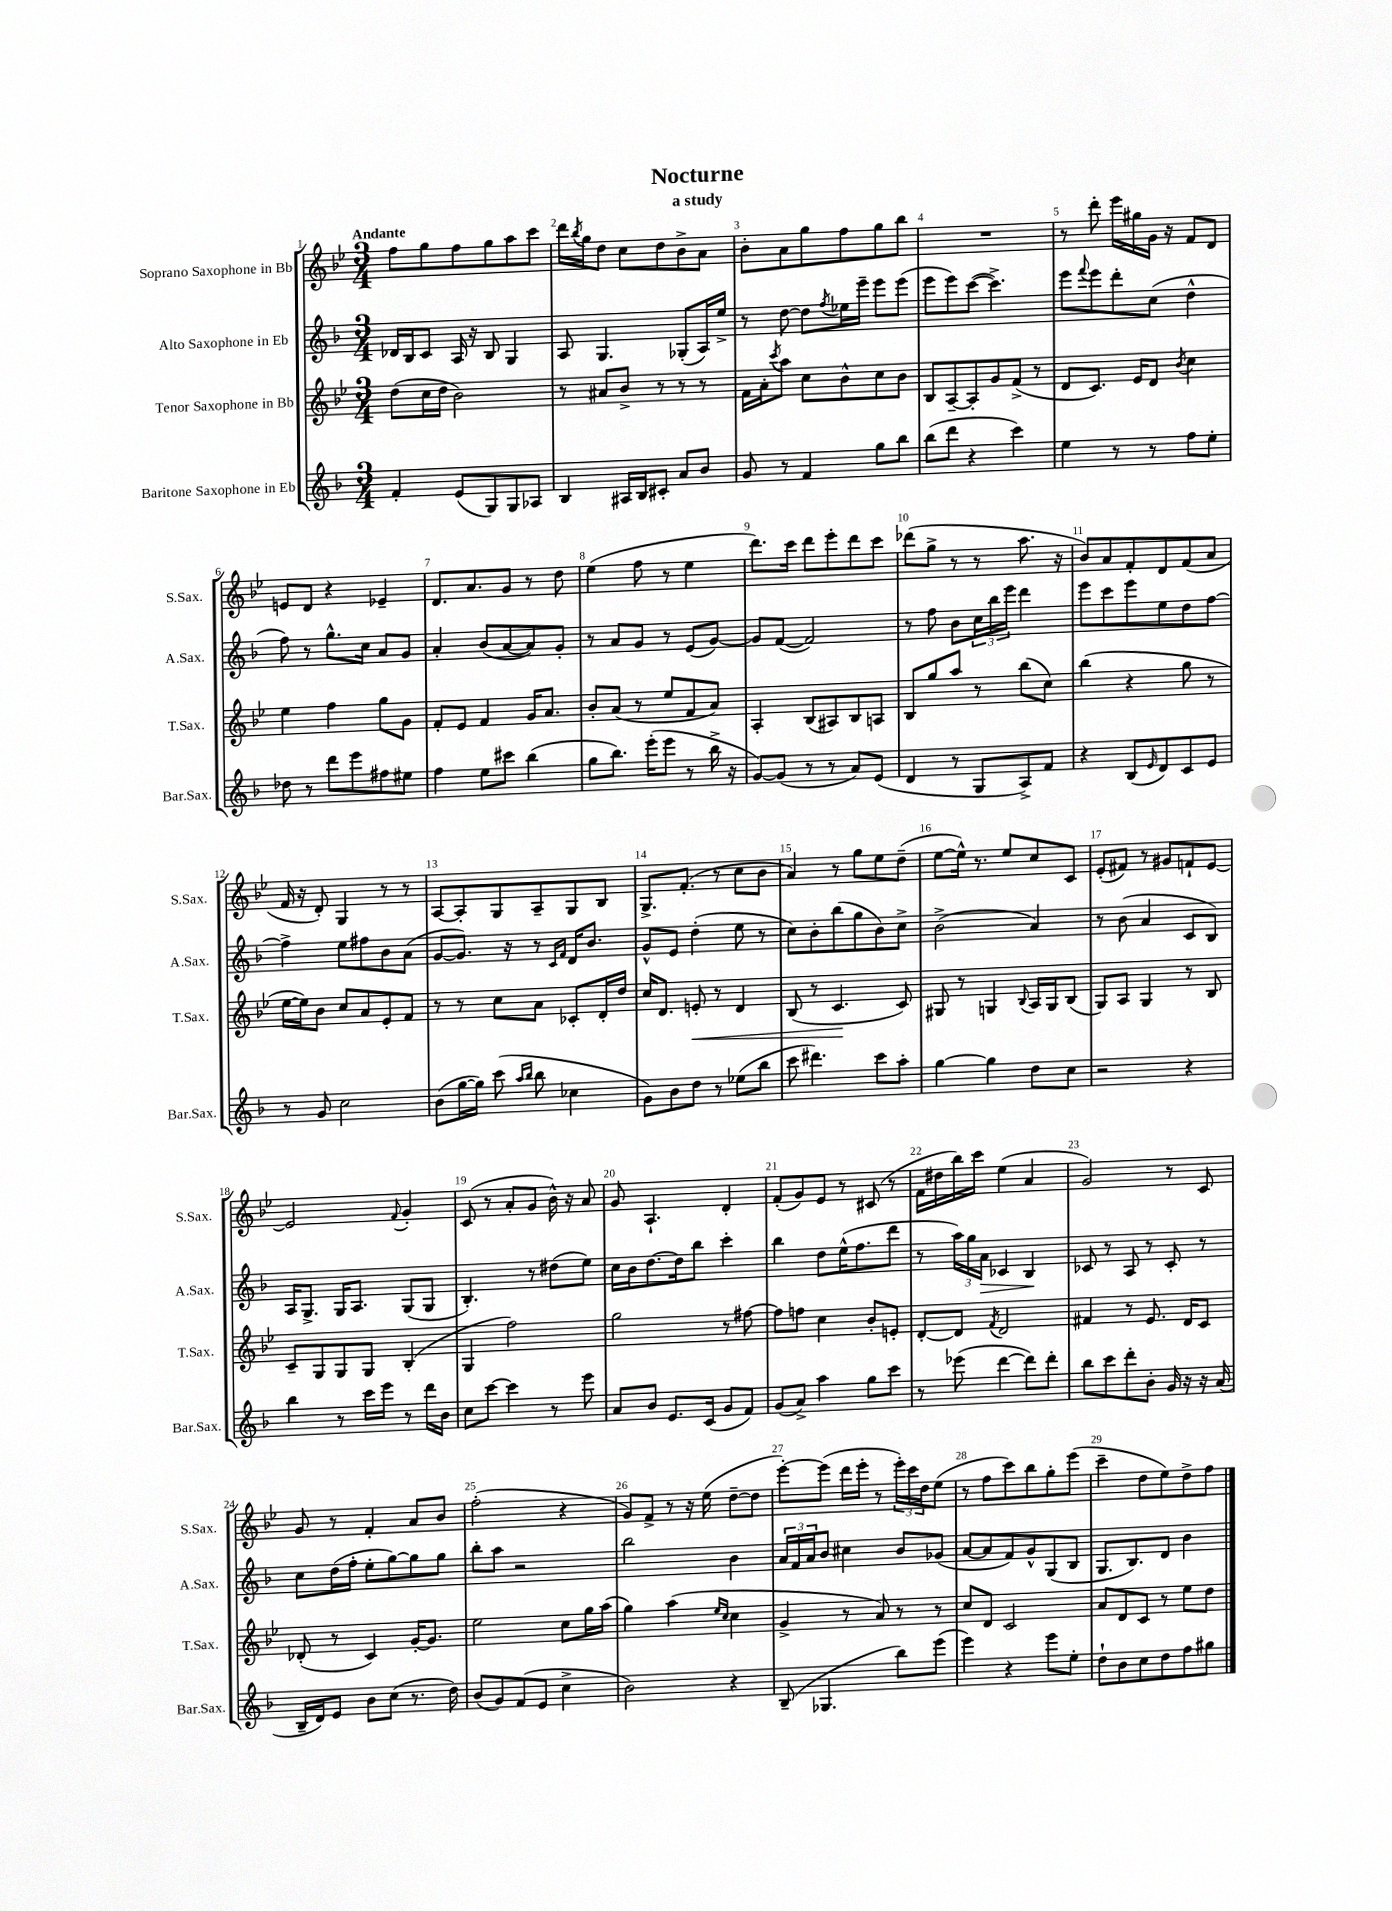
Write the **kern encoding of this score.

**kern	**kern	**kern	**kern
*staff4	*staff3	*staff2	*staff1
*clefG2	*clefG2	*clefG2	*clefG2
*k[b-]	*k[b-e-]	*k[b-]	*k[b-e-]
*M3/4	*M3/4	*M3/4	*M3/4
4f'	(8dd	16d-	8ff
.	.	16B-	.
.	16cc	8c	8gg
.	16dd	.	.
(8e	2b-)	16A	8ff
.	.	16r	.
8G)	.	8B-	8gg
8G	.	4G	8aa
8A-	.	.	8ccc
=	=	=	=
4B-	8r	8A	16ddd
.	.	.	8qbb-
.	.	.	16gg
.	8a#	4.G	8dd
16A#	8b-^	.	8cc
16B-	.	.	.
8c#'	8r	.	8dd
8a	8r	(8G-'	8b-^
8b-	8r	16A)	8a
.	.	16ee^	.
=	=	=	=
8g	16f	8r	8b-'
.	16a'	.	.
.	8qccc	.	.
8r	8aa	[8dd	8a
4f	8cc	8dd]	8gg
.	.	8qff	.
.	8b-^^	16ee-	8ff
.	.	16eee~	.
8gg	8cc	8eee	8gg
8bb-	8b-	(8eee	8bb-
=	=	=	=
(8bb-	8B-	8eee	2.r
8ddd	[8A~	8eee)	.
4r	8A']	([8ccc	.
.	8g	4.ccc^])	.
4ccc)	(8f^	.	.
.	8r	.	.
=	=	=	=
4ee	8d	8eee	8r
.	.	8qqfff	.
.	8.c)	8eee	8ddd'
8r	.	8ddd'	16eee-
.	16e-	.	16gg#
8r	8d	(8cc	16g
.	.	.	16r
.	8qb-	.	.
8ff	4cc	4dd^^	8f
8ee'	.	.	8d
=	=	=	=
8dd-	4ee-	8ff)	8e
8r	.	8r	8d
8ddd	4ff	8.gg^^	4r
8eee	.	.	.
.	.	16cc	.
8ff#	8gg	8a	4e-~
8ee#	8g	8g	.
=	=	=	=
4ff	8f'	4a'	8.d
.	8e-	.	.
.	.	.	8.a
8ee	4f	(8b-	.
8ccc#	.	[8a	8g
(4bb-	16g	8a])	8r
.	8.a	.	.
.	.	8g'	8dd
=	=	=	=
8gg	8b-'	8r	(4ee-
8.bb-)	(8a	8a	.
.	8r	8g	8ff
(16eee'	.	.	.
8eee	8ee-	8r	8r
8r	8f	(8e	4ee-
16bb-^	8a)	[8g)	.
16r	.	.	.
=	=	=	=
[8g)	4A'	8g]	8.ddd)
(8g]	.	([8f	.
.	.	.	16ccc
8r	(8B-	2f])	8ddd
8r	8A#)	.	8eee-'
8a)	8B-	.	8ddd
(8e	8A	.	8ccc
=	=	=	=
4d	8B-	8r	(8ddd-
.	8gg	8ff	8gg^
8r	8aa	8b-	8r
8G	8r	24cc	8r
.	.	24bb-	.
.	.	24eee	.
8A^)	(8bb-	4ddd	8.aa
8f	8cc)	.	.
.	.	.	16r
=	=	=	=
4r	(4bb-	8eee	8b-)
.	.	8ccc	8a
(8B-	4r	8eee	8f'
16qqe	.	.	.
8d)	.	8ee	8d
8c	8gg	8dd	(8f
8e	8r	[8ff	8a
=	=	=	=
8r	[16ee-	4ff^]	16f
.	16ee-])	.	16r
8g	8b-	.	8d')
2cc	8cc	8ee	4G
.	8a	8ff#	.
.	8e-'	8b-	8r
.	8f	(8a	8r
=	=	=	=
(8b-	8r	[8g	[8A
[16gg	8r	8.g])	8A']
16gg])	.	.	.
(8ccc	8cc	.	8G
.	.	16r	.
16qqaa	.	.	.
16qqbb-	.	.	.
8bb-	8a	8r	8A~
.	.	16qqc	.
.	.	16qqf	.
4cc-	8c-'	16d	8G
.	.	8.b-	.
.	16d'	.	8B-
.	16dd	.	.
=	=	=	=
8g)	16cc	8g^^	8.G^
.	8.d	.	.
8b-	.	8e	.
.	.	.	(8.f'
8dd	8e'	(4dd'	.
8r	8r	.	8r
(8ee-	4d	8ee	8cc
8bb-	.	8r	8b-
=	=	=	=
8ccc	(8B-	8cc)	4a)
4.ddd#)	8r	8b-'	.
.	4.c	(8bb-	8r
.	.	8gg	8gg
8ccc	.	8b-)	8ee-
8aa'	8c)	8cc^	(8dd~
=	=	=	=
[4gg	8G#	(2b-^	[8ee-
.	8r	.	16ee-^^])
.	.	.	8.r
4gg]	4G	.	.
.	.	.	8ee-
.	8qqB-	.	.
8dd	16A	4a)	8cc
.	16G	.	.
8cc	(8B-	.	8c
=	=	=	=
2r	8G)	8r	(8e-'
.	8A	(8b-	8f#)
.	4G	4a	8r
.	.	.	8g#
4r	8r	8c	8f`
.	8B-	8B-)	[8e-
=	=	=	=
4bb-	8c~	16A	2e-]
.	.	8.G^	.
.	8G	.	.
8r	8G	16G	.
.	.	8.A	.
16ccc	8G	.	.
16eee	.	.	.
.	.	.	8qqf
8r	(4B-'	(8G	4g'
16ddd	.	8G	.
16b-	.	.	.
=	=	=	=
8cc	4G	4.B-')	(8c
[8ccc	.	.	8r
4ccc]	2ff)	.	8a'
.	.	8r	8g
8r	.	(8dd#	16b-^^)
.	.	.	16r
8eee	.	8ee)	8a
=	=	=	=
8a	2gg	16cc	8g
.	.	16b-	.
8b-	.	[8.dd	4.A`
8.e	.	.	.
.	.	16dd]	.
.	.	8bb-	.
(16c	.	.	.
8g	8r	4ccc'	4d'
8f)	[8ff#	.	.
=	=	=	=
(8g	8ff#]	4bb-	(8f'
8a^)	8ff	.	8g)
4aa	4cc	8dd	8e-
.	.	(16ee^^	8r
.	.	8.ff	.
8gg	8b-'	.	(8c#
8ccc	8e'	8ddd	8r
=	=	=	=
8r	[8d'	8r	16f
.	.	.	16dd#
(8eee-	8d]	24aa)	16bb-)
.	.	24gg	.
.	.	.	16ccc
.	.	24a	.
.	8qf	.	.
[4ddd	2d	4c-	(4ee-
8ddd])	.	4B-	4a
8ddd'	.	.	.
=	=	=	=
8bb-	4f#	8c-	2g)
8ccc	.	8r	.
8ddd'	8r	8A	.
8b-'	8.e-	8r	.
16g	.	8c-'	8r
16r	16d	.	.
16r	8c	8r	8c
(16a	.	.	.
=	=	=	=
16B-~	(8d-'	8cc	8g
16d)	.	.	.
8e	8r	(16dd	8r
.	.	16ff'	.
8b-	4c)	8ee'	4f'
(8cc	.	[8gg)	.
8.r	[16g'	8gg]	8a
.	8.g]	.	.
.	.	8gg	8b-
16dd)	.	.	.
=	=	=	=
(8b-	2ee-	8bb-'	(2ff'
8g)	.	8aa	.
(8f	.	2r	.
8e	.	.	.
4cc^	8cc	.	4r
.	16gg	.	.
.	(16aa	.	.
=	=	=	=
2b-)	4gg)	2bb-	8g)
.	.	.	8f^
.	(4aa	.	8r
.	.	.	16r
.	.	.	(16ee-
.	16qqee-	.	.
.	16qqcc	.	.
4r	4cc	4b-	[8dd~
.	.	.	8dd]
=	=	=	=
(8B-~	4g^	24a	[8eee-')
.	.	24f	.
.	.	24a	.
4.G-	.	8b-	(8eee-]
.	8r	4cc#	16ddd
.	.	.	16eee-'
.	8a)	.	8r
8bb-)	8r	8b-	24eee-')
.	.	.	24ccc
.	.	.	24dd
(8eee	8r	(8g-	(8ee-
=	=	=	=
4eee)	8cc	[8a	8r
.	8d	8a]	8ff
4r	2c	8f)	8ccc)
.	.	8g^^	8bb-
8eee	.	(8G	8gg'
8ee'	.	8B-	(8eee-
=	=	=	=
8dd`	8a	8.G	4ccc~
8b-	8d	.	.
.	.	8.B-)	.
8cc	8c	.	8dd
8dd	8r	8d	8ee-)
8ff	8ee-	4b-	8dd^
8gg#	8dd	.	8ff
==	==	==	==
*-	*-	*-	*-
